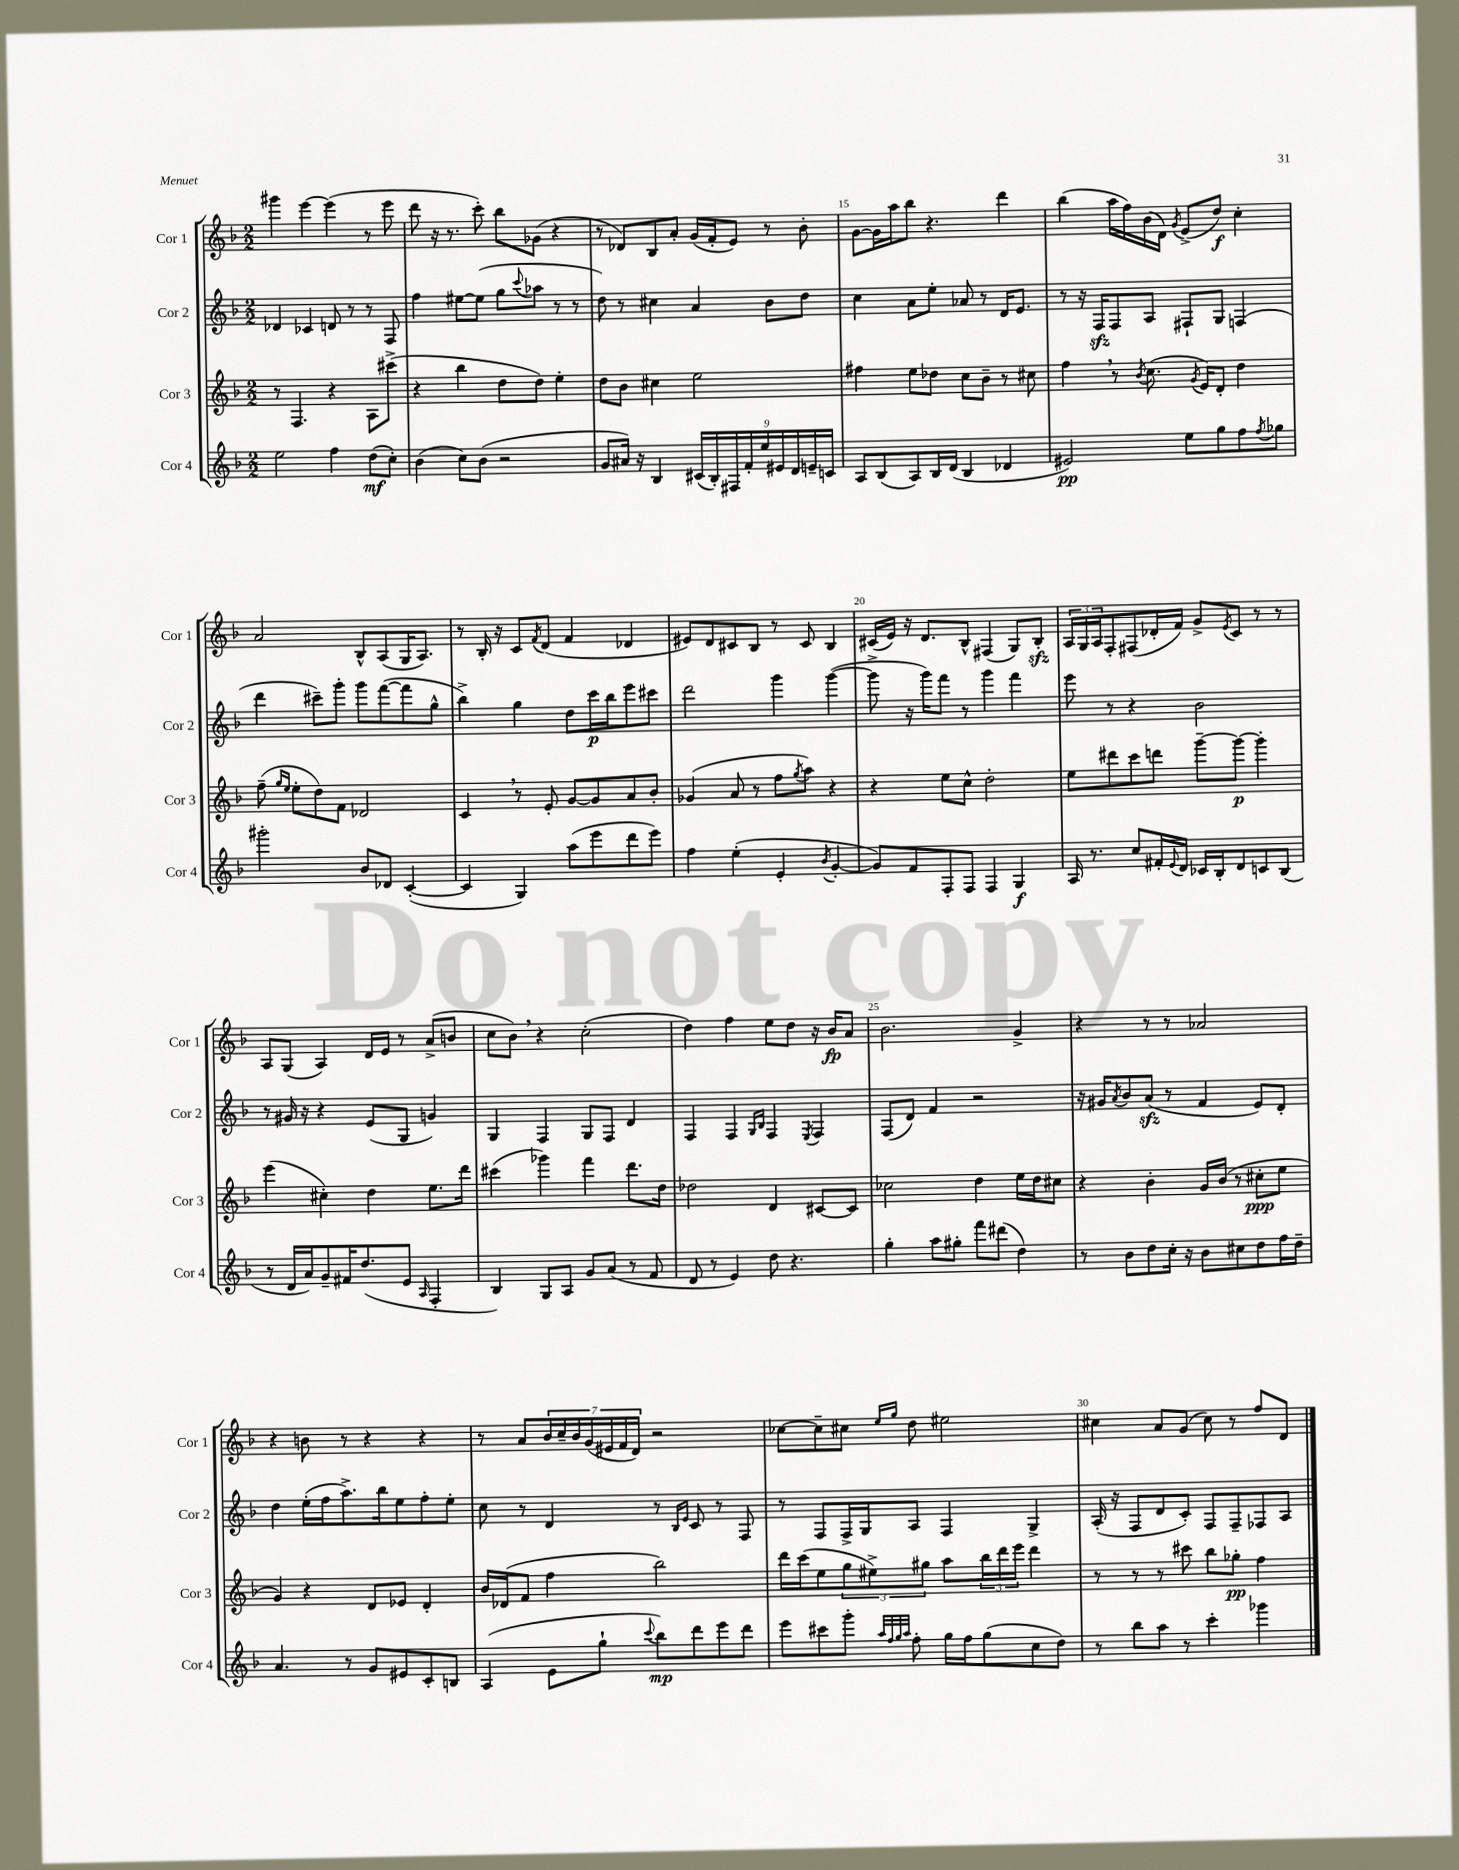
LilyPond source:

<<
\new StaffGroup <<
\new Staff = "s0" \with { instrumentName = "Cor 1" shortInstrumentName = "Cor 1" } {
    \clef treble \key f \major \numericTimeSignature \time 2/2
    gis'''4 e'''4~ e'''4( r8 e'''8 |
    d'''8 r16 r8. c'''8-.) bes''8 ges'8( r4 |
    r8 des'8) bes8 a'8-. g'16( f'16-. e'8) r8 bes'8-. |
    g'8~ g'16 a''16 bes''8 r4. d'''4 |
    bes''4( a''16 f''16) bes'16( d'16) \acciaccatura { g'8 } e'8->( d''8\f) c''4-. |
    a'2 bes8-^ a8( g16 a8.) |
    r8 bes16-. r16 c'8 \acciaccatura { f'8 } d'8( f'4 des'4 |
    eis'8) d'8 cis'8 bes8 r8 cis'8 bes4 |
    cis'16( e'16) r16 d'8. bes8-^ fis4( g8) bes8-.\sfz |
    \tuplet 3/2 { a16 g16 a16 } f8-. fis8( des'16-. f'16) g'8-> \acciaccatura { e'8 } c'8 r8 r8 |
    a8 g8( a4) d'16 e'16 r8 a'8->( b'8 |
    c''8 bes'8) \breathe r4 c''2-.( |
    d''4) f''4 e''8 d''8 r16 bes'16\fp a'8 |
    bes'2. g'4-> |
    r4 r8 r8 aes'2 |
    r4 b'8 r8 r4 r4 |
    r8 a'8 \tuplet 7/4 { bes'16 c''16-- bes'16 g'16( eis'16 f'16 d'16) } r2 |
    ces''8~ ces''8-- cis''8 \grace { e''16 g''16 } d''8 eis''2 |
    cis''4 a'8 g'8( cis''8) r8 f''8 d'8 \bar "|." |
}
\new Staff = "s1" \with { instrumentName = "Cor 2" shortInstrumentName = "Cor 2" } {
    \clef treble \key f \major \numericTimeSignature \time 2/2
    des'4 ces'4 d'8 r8 r8 f8 |
    f''4 eis''8~ eis''8( g''8 \appoggiatura { c'''8 } aes''8 r8 r8 |
    d''8) r8 cis''4 a'4 bes'8 d''8 |
    c''4 a'8 e''8-. aes'8 r8 d'16 e'8. |
    r8 r16 f16\sfz f8 a8 fis8-! g8 f4( |
    d'''4 cis'''8--) g'''8-. g'''8 f'''8~( f'''8 g''8-^ |
    bes''4->) g''4 d''8 c'''16\p bes''16 e'''8 cis'''8 |
    d'''2 g'''4 g'''4~( |
    g'''8-> r16 g'''16) f'''8 r8 g'''4 f'''4 |
    e'''8 r8 r4 bes'2 |
    r8 gis'16 r16 r4 e'8( g8 g'4) |
    g4 f4 g8 f8 d'4 |
    f4 f4 \grace { g16 bes16 } f4 \acciaccatura { e8 } f4 |
    f8( d'8) f'4 r2 |
    r16 gis'16 \acciaccatura { a'8 } bes'8 a'8\sfz( r8 f'4 e'8) d'8-. |
    d''4 e''16-.( f''16 a''8.->) bes''16 e''8 f''8-. e''8-. |
    c''8 r8 d'4 r8 \grace { bes16 e'16 } c'8 r8 f8 |
    r8 f8 f16-> g16 a8 f4 g4-> |
    a16-.( r16 f8 d'8 c'8-.) f8 f8-- fes8 a8 \bar "|." |
}
\new Staff = "s2" \with { instrumentName = "Cor 3" shortInstrumentName = "Cor 3" } {
    \clef treble \key f \major \numericTimeSignature \time 2/2
    r8 f4. r4 a8 cis'''8->( |
    r4 bes''4 d''8 d''8) e''4-. |
    d''8 bes'8 cis''4 e''2 |
    fis''4 e''8 des''8 c''8 bes'8-- r8 cis''8 |
    f''4 \breathe r8 \acciaccatura { bes'8 } c''8.( \acciaccatura { g'8 } e'16) d'8-. d''4 |
    f''8--( \grace { g''16 e''16 } e''8-. d''8) f'8 des'2 |
    c'4 \breathe r8 e'8-. g'8~ g'8 a'8 bes'8-. |
    ges'4( a'8 r8 f''8 \acciaccatura { g''8 } a''8) r4 |
    r4 e''8 c''8-^ d''2-. |
    e''8 dis'''8 c'''8 d'''8 g'''8~-- g'''8~\p g'''4-. |
    e'''4( cis''4-.) d''4 e''8. d'''16 |
    cis'''4( ges'''4) f'''4 d'''8. d''16 |
    des''2 d'4 cis'8~ cis'8 |
    ces''2 d''4 e''16 d''16 cis''8 |
    r4 bes'4-. g'16 bes'16( r8 cis''8-.\ppp e''8 |
    g'4) r4 d'8 ees'8 d'4-. |
    bes'16 des'16( f'8 f''4 bes''2) |
    d'''16 c'''16( e''8 \tuplet 3/2 { g''8 eis''8->) gis''8 } a''8 \tuplet 3/2 { bes''16 d'''16 e'''16 } d'''4 |
    r8 r8 r8 cis'''8 bes''8 ges''8-.\pp f''4 \bar "|." |
}
\new Staff = "s3" \with { instrumentName = "Cor 4" shortInstrumentName = "Cor 4" } {
    \clef treble \key f \major \numericTimeSignature \time 2/2
    e''2 f''4 d''8\mf( c''8-.) |
    bes'4( c''8) bes'8( r2 |
    g'8 ais'16) r16 bes4 \tuplet 9/8 { cis'16( bes16-.) fis16 f'16-. e''16 eis'16 d'16 e'16-- c'16 } |
    a8 bes8( a8) bes16 d'16( bes4 des'4 |
    eis'2\pp) e''8 g''8 f''8 \acciaccatura { f''8 } ges''8 |
    gis'''2-. bes'8 des'8 c'4~-.( |
    c'4 g4) a''8( e'''8 d'''8 e'''8) |
    f''4 e''4-.( e'4-. \acciaccatura { bes'8 } g'4~-. |
    g'8) f'8 f8-. f8 f4 g4\f |
    a16 r8. c''8 fis'16-. \appoggiatura { e'8 } d'16 ces'16 bes16-. d'8 c'8 bes8( |
    r8 d'16 a'16) g'8-- fis'16 d''8.( e'8 \grace { a16 } f4-. |
    bes4) g8 a8 g'8 a'8( r8 f'8 |
    d'8 r8 e'4) d''8 r4. |
    g''4-. a''8 gis''8-. f'''8 dis'''8( d''4) |
    r8 bes'8 d''8 c''16-. r16 bes'8 cis''8 d''8 f''16 d''16-- |
    a'4. r8 g'8 eis'8 c'8-. b8 |
    a4( e'8 g''8-! \appoggiatura { c'''8 } bes''8\mp) d'''8 e'''8 d'''8 |
    e'''8 cis'''8 g'''8-. \grace { a''32 f''32 g''32 a''32 } f''8-. g''16 f''16 g''8( c''8 d''8) |
    r8 bes''8 a''8 r8 c'''4-. ges'''4 \bar "|." |
}
>>
>>
\layout { \context { \Score currentBarNumber = #12 \override BarNumber.break-visibility = ##(#f #t #t) barNumberVisibility = #(every-nth-bar-number-visible 5) } }
